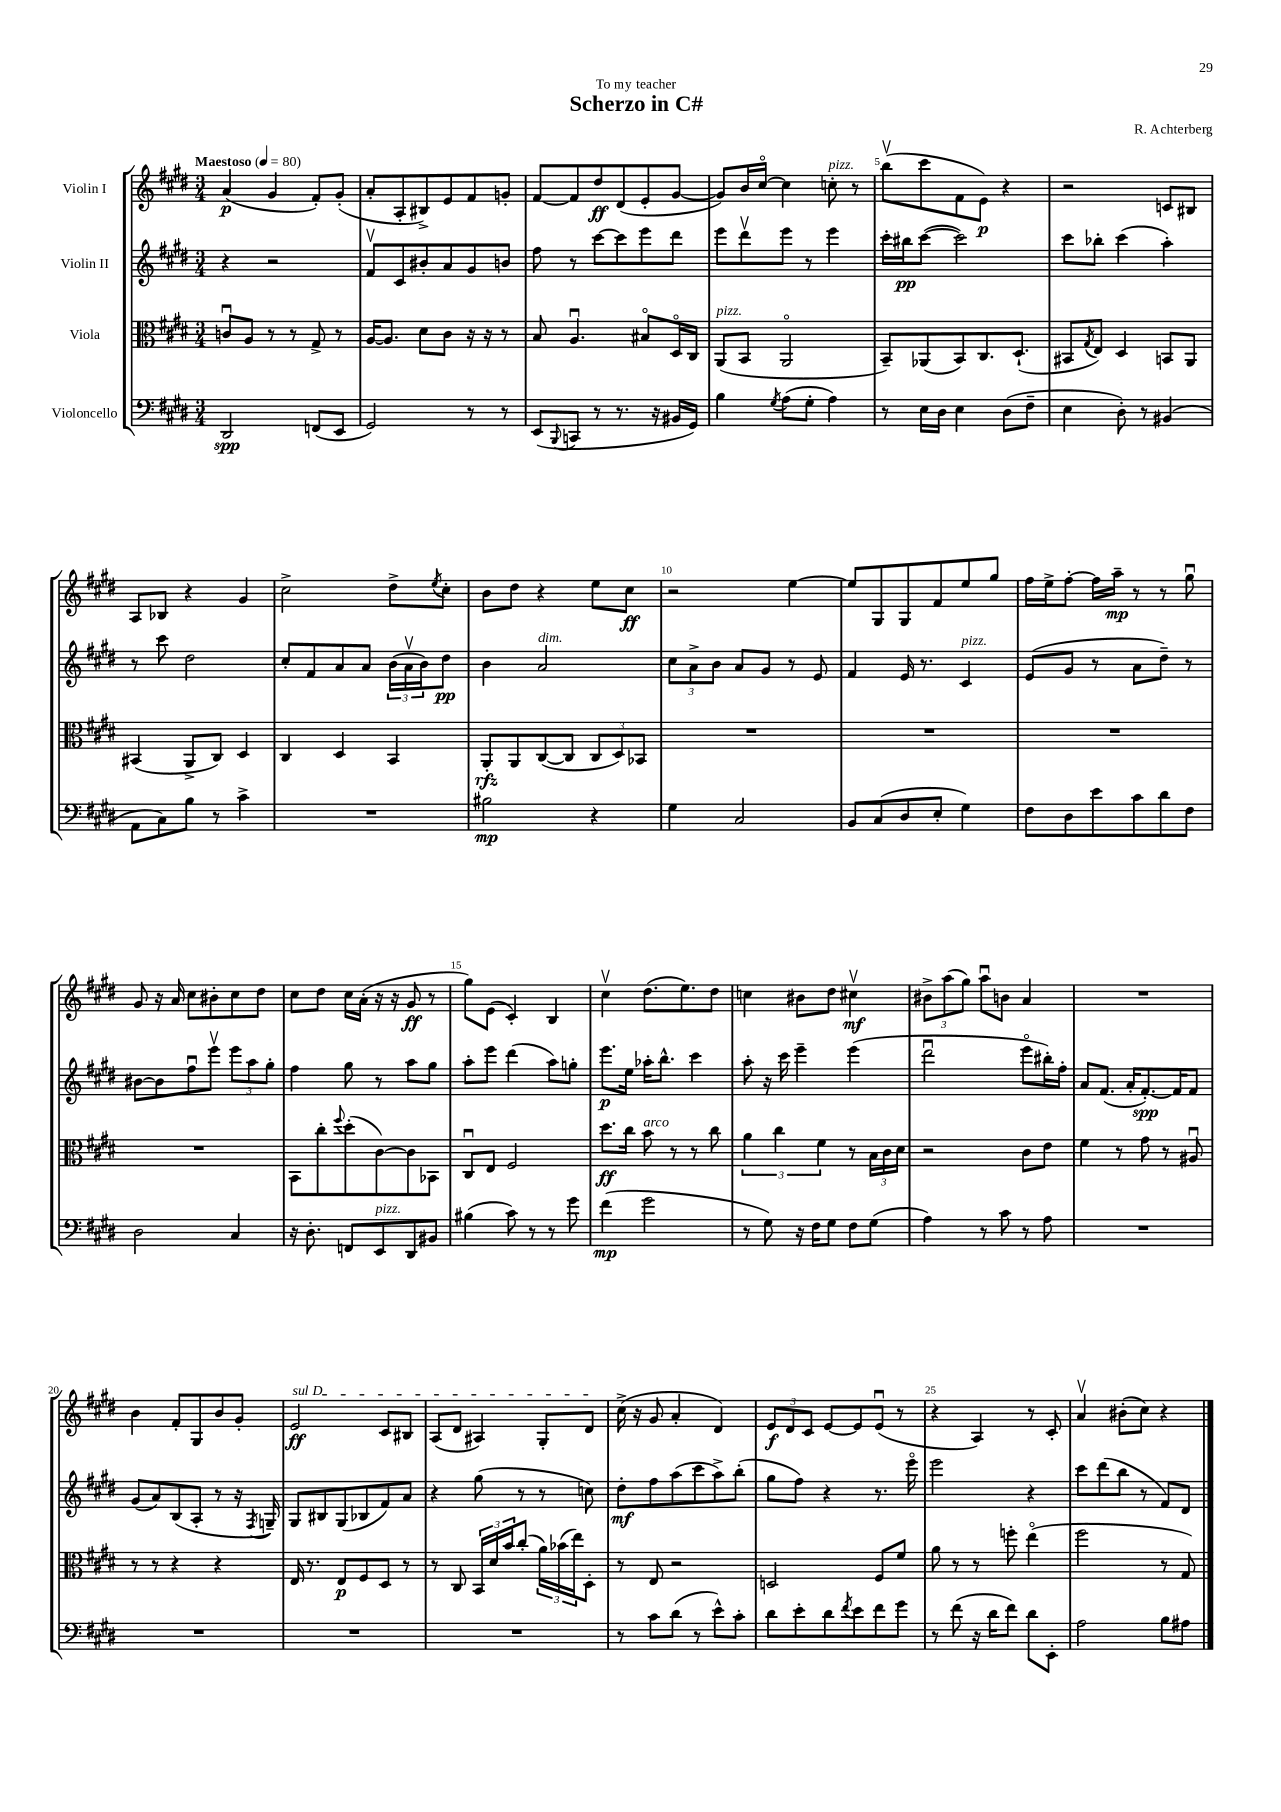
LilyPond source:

\header { title = "Scherzo in C#" composer = "R. Achterberg" dedication = "To my teacher" }
<<
\new StaffGroup <<
\new Staff = "s0" \with { instrumentName = "Violin I" } {
    \clef treble \key e \major \numericTimeSignature \time 3/4 \tempo "Maestoso" 4 = 80
    a'4\p( gis'4 fis'8-.) gis'8-.( |
    a'8-. a8-. bis8->) e'8 fis'8 g'8-. |
    fis'8~ fis'8 dis''8\ff dis'8( e'8-. gis'8~ |
    gis'8) b'16 cis''16~\flageolet cis''4 c''8-.^\markup { \italic "pizz." } r8 |
    b''8\upbow( cis'''8 fis'8 e'8\p) r4 |
    r2 c'8 bis8 |
    a8 bes8 r4 gis'4 |
    cis''2-> dis''8-> \acciaccatura { e''8 } cis''8-. |
    b'8 dis''8 r4 e''8 cis''8\ff |
    r2 e''4~ |
    e''8 gis8 gis8 fis'8 e''8 gis''8 |
    fis''16 e''16-> fis''8~-. fis''16 a''16--\mp r8 r8 gis''8\downbow |
    gis'8 r16 a'16 cis''8 bis'8-. cis''8 dis''8 |
    cis''8 dis''8 cis''16 a'16-.( r16 r16 gis'8\ff r8 |
    gis''8) e'8( cis'4-.) b4 |
    cis''4\upbow dis''8.( e''8.) dis''8 |
    c''4 bis'8 dis''8 cis''4\upbow\mf |
    \tuplet 3/2 { bis'8-> a''8( gis''8) } a''8\downbow b'8 a'4 |
    R2. |
    b'4 fis'8-. gis8 b'8 gis'8-. |
    \once \override TextSpanner.bound-details.left.text = \markup { \italic "sul D" } e'2\ff\startTextSpan cis'8 bis8 |
    a8( dis'8 ais4) gis8-. dis'8\stopTextSpan |
    cis''16->( r16 gis'8 a'4-. dis'4) |
    \tuplet 3/2 { e'8\f dis'8 cis'8 } e'8~ e'8 e'8\downbow( r8 |
    r4 a4) r8 cis'8-. |
    a'4\upbow bis'8-.( cis''8) r4 \bar "|." |
}
\new Staff = "s1" \with { instrumentName = "Violin II" } {
    \clef treble \key e \major \numericTimeSignature \time 3/4
    r4 r2 |
    fis'8\upbow cis'8 bis'8-. a'8 gis'8 b'8 |
    fis''8 r8 cis'''8~ cis'''8 e'''8 dis'''8 |
    e'''8 dis'''8\upbow e'''8 r8 e'''4 |
    cis'''16-. bis''16\pp cis'''8~( cis'''2) |
    cis'''8 bes''8-. cis'''4( a''4-.) |
    r8 cis'''8 dis''2 |
    cis''8-. fis'8 a'8 a'8 \tuplet 3/2 { b'16( a'16\upbow b'16) } dis''8\pp |
    b'4 a'2^\markup { \italic "dim." } |
    \tuplet 3/2 { cis''8 a'8-> b'8 } a'8 gis'8 r8 e'8 |
    fis'4 e'16 r8. cis'4^\markup { \italic "pizz." } |
    e'8( gis'8 r8 a'8 dis''8--) r8 |
    bis'8~ bis'8 fis''8\downbow e'''8\upbow \tuplet 3/2 { e'''8 a''8 gis''8-. } |
    fis''4 gis''8 r8 a''8 gis''8 |
    a''8-. e'''8 dis'''4( a''8) g''8-. |
    e'''8.\p e''16 aes''16-. b''8.-^ cis'''4 |
    a''8-. r16 cis'''16 e'''4-- e'''4( |
    dis'''2\downbow e'''8\flageolet bis''16-.) fis''16-. |
    a'8 fis'8.( a'16-. fis'8.~-.\spp) fis'16 fis'8 |
    gis'8( a'8) b8( a8-. r8 r16 \acciaccatura { fis8 } g16--) |
    gis8 bis8 gis8( bes8 fis'8) a'8 |
    r4 gis''8( r8 r8 c''8) |
    dis''8-.\mf fis''8 a''8( cis'''8 a''8->) b''8-.( |
    gis''8 fis''8) r4 r8. e'''16\flageolet |
    e'''2 r4 |
    cis'''8 dis'''8( b''8 r8 fis'8) dis'8 \bar "|." |
}
\new Staff = "s2" \with { instrumentName = "Viola" } {
    \clef alto \key e \major \numericTimeSignature \time 3/4
    c'8\downbow a8 r8 r8 gis8-> r8 |
    a16~ a8. dis'8 cis'8 r16 r16 r8 |
    b8 a4.\downbow bis8\flageolet dis16\flageolet cis16 |
    a,8^\markup { \italic "pizz." }( b,8 a,2\flageolet |
    b,8--) aes,8( b,8) cis8. dis8.-!( |
    bis,8 \acciaccatura { gis8 } e8) dis4 b,8 a,8 |
    bis,4( a,8-> cis8) dis4 |
    cis4 dis4 b,4 |
    a,8-.\rfz a,8 cis8~( cis8 \tuplet 3/2 { cis8 dis8) bes,8 } |
    R2. |
    R2. |
    R2. |
    R2. |
    b,8 cis''8-. \appoggiatura { fis''8 } dis''8-.( cis'8~) cis'8 bes,8 |
    cis8\downbow e8 fis2 |
    dis''8.\ff cis''16 b'8^\markup { \italic "arco" } r8 r8 cis''8 |
    \tuplet 3/2 { a'4 cis''4 fis'4 } r8 \tuplet 3/2 { b16 cis'16 dis'16 } |
    r2 cis'8 e'8 |
    fis'4 r8 gis'8 r8 ais8\downbow |
    r8 r8 r4 r4 |
    e16 r8. e8\p fis8 dis8 r8 |
    r8 cis8 \tuplet 3/2 { b,16 dis'16 b'16 } cis''8-.( \tuplet 3/2 { a'16) bes'16( e''16) } dis8-. |
    r8 e8 r2 |
    d2 fis8 fis'8 |
    a'8 r8 r8 f''8-. e''4\flageolet( |
    fis''2 r8 gis8) \bar "|." |
}
\new Staff = "s3" \with { instrumentName = "Violoncello" } {
    \clef bass \key e \major \numericTimeSignature \time 3/4
    dis,2\spp f,8( e,8 |
    gis,2) r8 r8 |
    e,8( \appoggiatura { b,,8 } c,8 r8 r8. r16 bis,16 gis,16) |
    b4 \acciaccatura { gis8 } a8( gis8-. a4) |
    r8 e16 dis16 e4 dis8( fis8-- |
    e4 dis8-.) r8 bis,4( |
    a,8 cis8) b8 r8 cis'4-> |
    R2. |
    bis2\mp r4 |
    gis4 cis2 |
    b,8 cis8( dis8 e8-. gis4) |
    fis8 dis8 e'8 cis'8 dis'8 fis8 |
    dis2 cis4 |
    r16 dis8.-. f,8 e,8^\markup { \italic "pizz." } dis,8 bis,8 |
    bis4( cis'8) r8 r8 gis'8 |
    fis'4\mp( gis'2 |
    r8 gis8) r16 fis16 gis8 fis8 gis8( |
    a4) r8 cis'8 r8 a8 |
    R2. |
    R2. |
    R2. |
    R2. |
    r8 cis'8 dis'8( r8 e'8-^) cis'8-. |
    dis'8 e'8-. dis'8 \acciaccatura { fis'8 } e'8 fis'8 gis'8 |
    r8 fis'8( r16 dis'16 fis'8) dis'8 e,8-. |
    a2 b8 ais8 \bar "|." |
}
>>
>>
\layout { \context { \Score \override BarNumber.break-visibility = ##(#f #t #t) barNumberVisibility = #(every-nth-bar-number-visible 5) } }
